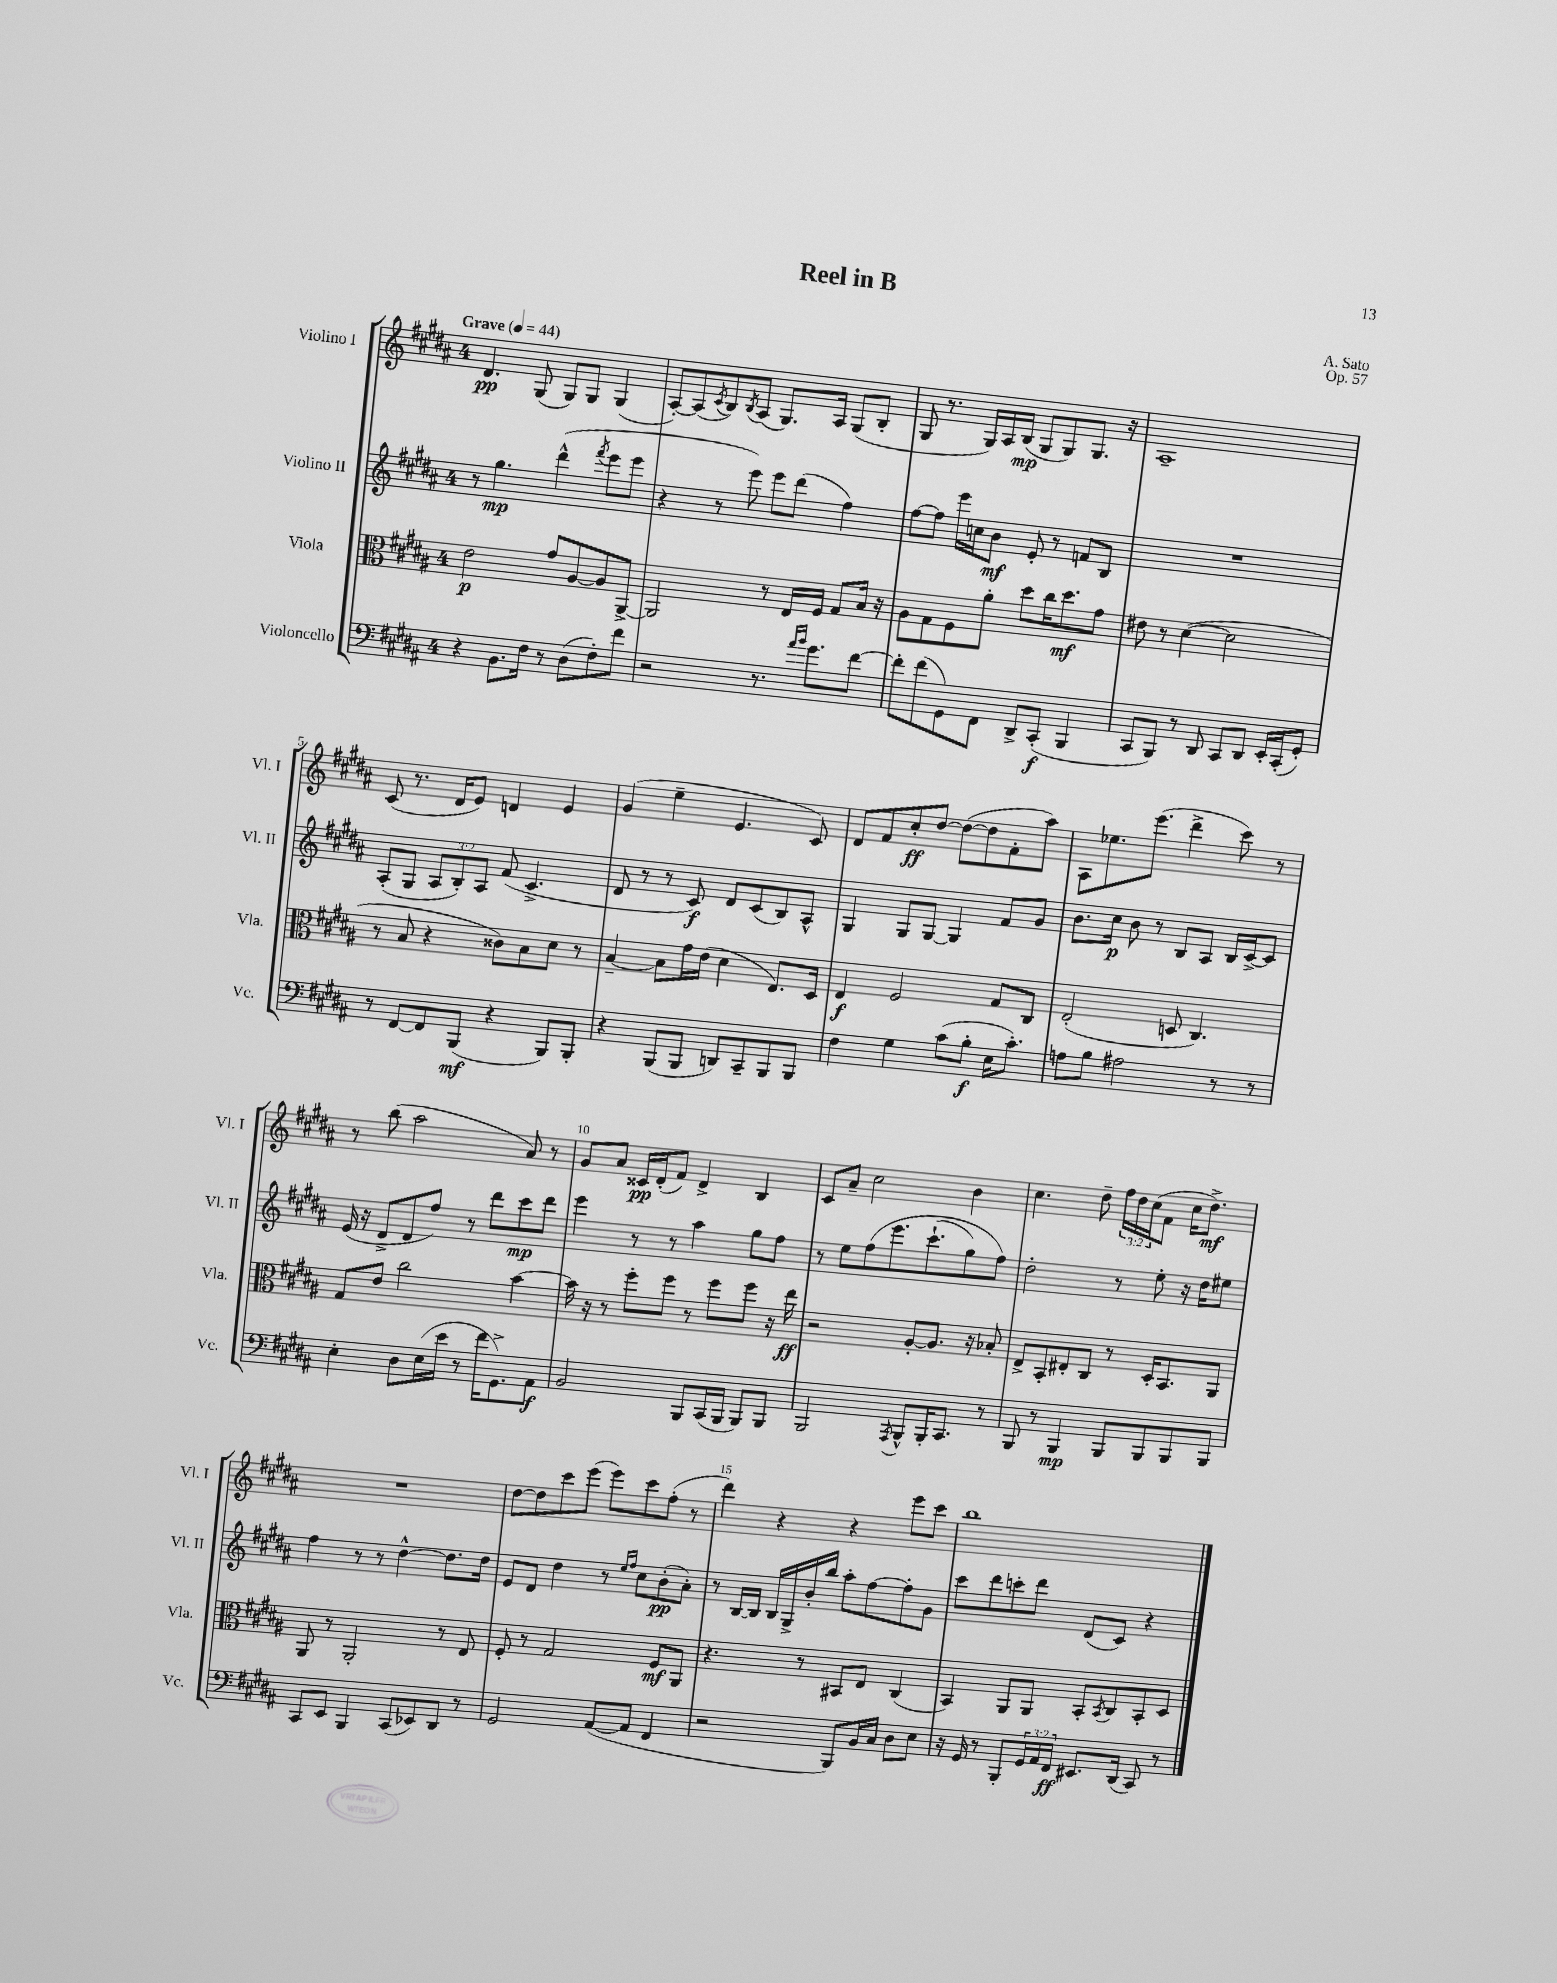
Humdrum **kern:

**kern	**kern	**kern	**kern
*staff4	*staff3	*staff2	*staff1
*clefF4	*clefC3	*clefG2	*clefG2
*k[f#c#g#d#a#]	*k[f#c#g#d#a#]	*k[f#c#g#d#a#]	*k[f#c#g#d#a#]
*M4/4	*M4/4	*M4/4	*M4/4
*MM44	*MM44	*MM44	*MM44
4r	2e	8r	4.d#
.	.	4.gg#	.
8.BB	.	.	.
.	.	.	(8G#
16F#	.	.	.
8r	8g#	(4ddd#^^	8G#)
(8D#	[8A#	.	8G#
.	.	8qfff#	.
8F#')	8A#]	8eee	(4G#
8f#	[8AA#^	8eee	.
=	=	=	=
2r	2AA#]	4r	[8A#')
.	.	.	(8A#]
.	.	.	8qc#
.	.	8r	8B)
.	.	.	8qB
.	.	8eee)	(8A#
8.r	8r	8eee	8.G#)
.	16E	(8ddd#	.
16qqa#	.	.	.
16qqb	.	.	.
8.g#	16F#	.	16A#
.	8G#	4ff#)	(8G#
[8f#	16B	.	8B'
.	16r	.	.
=	=	=	=
8f#']	8A#	[8ff#	8G#
(8f#	8G#	8ff#]	8.r
8GG#)	8F#	16eee	.
.	.	16cc	16G#)
8FF#	8a#'	8b	16A#
.	.	.	(16B
8DD#^	8dd#	8e'	8G#
(8CC#'	16cc#	8r	8G#)
.	8.dd#	.	.
4BBB	.	8f	8.G#
.	8g#	8B	.
.	.	.	16r
=	=	=	=
8CC#	8e#	1r	1A#~
8BBB)	8r	.	.
8r	([4d#	.	.
8DD#	.	.	.
8CC#	2d#]	.	.
8DD#	.	.	.
16EE'	.	.	.
(16CC#'	.	.	.
8GG#')	.	.	.
=	=	=	=
8r	8r	(8A#'	(8c#
[8FF#	8B	8G#	8.r
8FF#]	4r	12A#	.
.	.	.	16d#
.	.	12B')	.
(8BBB	.	.	8e)
.	.	12A#	.
4r	8c##)	(8f#	4d
.	8B	4.c#^	.
8BBB)	8d#	.	4e
8BBB'	8r	.	.
=	=	=	=
4r	[4B~	8d#	(4g#
.	.	8r	.
(8BBB	8B]	8r	4ee~
8BBB	16g#	8c#)	.
.	(16e	.	.
8DD)	4d#	8d#	4.e
8CC#~	.	(8c#	.
8BBB	8.E)	8B)	.
8BBB	.	8A#^^	8c#)
.	16D#	.	.
=	=	=	=
4F#	4E	4G#	8d#
.	.	.	8f#
4G#	2F#	8G#	8cc#'
.	.	[8G#	[8dd#
(8c#	.	4G#]	(8dd#_
8B'	.	.	8dd#]
16E	8G#	8f#	8f#'
8.c#')	.	.	.
.	8C#	8g#	8aa#)
=	=	=	=
8A	(2E'	8.b	8A#
8B	.	.	8.ee-
.	.	16cc#	.
2A#	.	8b	.
.	.	.	(8.eee
.	.	8r	.
.	8D	8B	4ddd#^
.	4.C#)	8A#	.
8r	.	16B	8ccc#)
.	.	[16c#^	.
8r	.	8c#]	8r
=	=	=	=
4E'	8G#	(16e	8r
.	.	16r	.
.	8e	8d#^	(8bb
8D#	2cc#	8d#	2aa#
(16E	.	8ff#)	.
16e	.	.	.
8r	.	8r	.
16f#	.	8ddd#	.
8.GG#^)	.	.	.
.	[4b	8ccc#	8a#)
8AA#	.	8ddd#	8r
=	=	=	=
2BB	16b]	4eee	8g#
.	16r	.	.
.	8r	.	8a#
.	8ff#'	8r	16c##
.	.	.	(16d#'
.	8ff#	8r	8f#)
8BBB	8r	4aa#	4d#^
(16CC#	8ff#	.	.
16BBB	.	.	.
8BBB)	8ff#	8gg#	4B
8BBB	16r	8ff#	.
.	16ee	.	.
=	=	=	=
2BBB	2r	8r	8c#
.	.	8ee	8a#~
.	.	&(8ff#	2cc#
.	.	8.eee	.
8qAAA#	.	.	.
8BBB^^	[8A#'	.	.
.	.	(8.ccc#`	.
16BBB'	8.A#]	.	.
8.CC#	.	.	.
.	.	8gg#)	4b
.	16r	.	.
8r	8B-'	8ff#&)	.
=	=	=	=
8BBB	8E^	2dd#'	4.cc#
8r	8BB'	.	.
4BBB	8E#'	.	.
.	8C#	.	8dd#~
8BBB	8r	8r	24ff#
.	.	.	24dd#
.	.	.	(24cc#
8BBB	16D#'	8ee'	8f#
.	8.BB	.	.
8BBB	.	16r	16cc#
.	.	16dd#	8.dd#^)
8BBB	8AA#	8ee#	.
=	=	=	=
8CC#	8AA#	4ff#	1r
8EE	8r	.	.
4BBB	2AA#'	8r	.
.	.	8r	.
(8CC#	.	[4dd#^^	.
8EE-)	.	.	.
8DD#	8r	8.dd#]	.
8r	8E	.	.
.	.	16dd#	.
=	=	=	=
2GG#	8F#'	8e	[8dd#
.	8r	8d#	8dd#]
.	2G#	4dd#	8ccc#
.	.	.	(8eee
([8AA#	.	8r	8eee)
.	.	16qqee	.
.	.	16qqff#	.
8AA#]	.	8cc#	8ccc#
4FF#	8F#	(8b'	(8ff#'
.	8AA#	8a#')	8r
=	=	=	=
2r	4.r	8r	4ddd#)
.	.	[16B	.
.	.	16B]	.
.	.	16B	4r
.	.	16G#^	.
.	8r	16b'	.
.	.	16bb	.
8BBB)	8BB#	8aa#'	4r
16BB	8E	[8ff#	.
16C#	.	.	.
8D#	(4C#	8ff#']	8eee
8E	.	8g#	8ccc#
=	=	=	=
16r	4BB)	8ccc#	1bb
16GG#	.	.	.
8r	.	8ddd#	.
8BBB'	8AA#	8ccc'	.
24GG#	8AA#	8ddd#	.
24AA#	.	.	.
24FF#	.	.	.
8.EE#	8BB'	(8d#	.
.	8qBB	.	.
.	8C#	8c#)	.
(16DD#	.	.	.
8CC#)	8BB'	4r	.
8r	8D#	.	.
==	==	==	==
*-	*-	*-	*-
